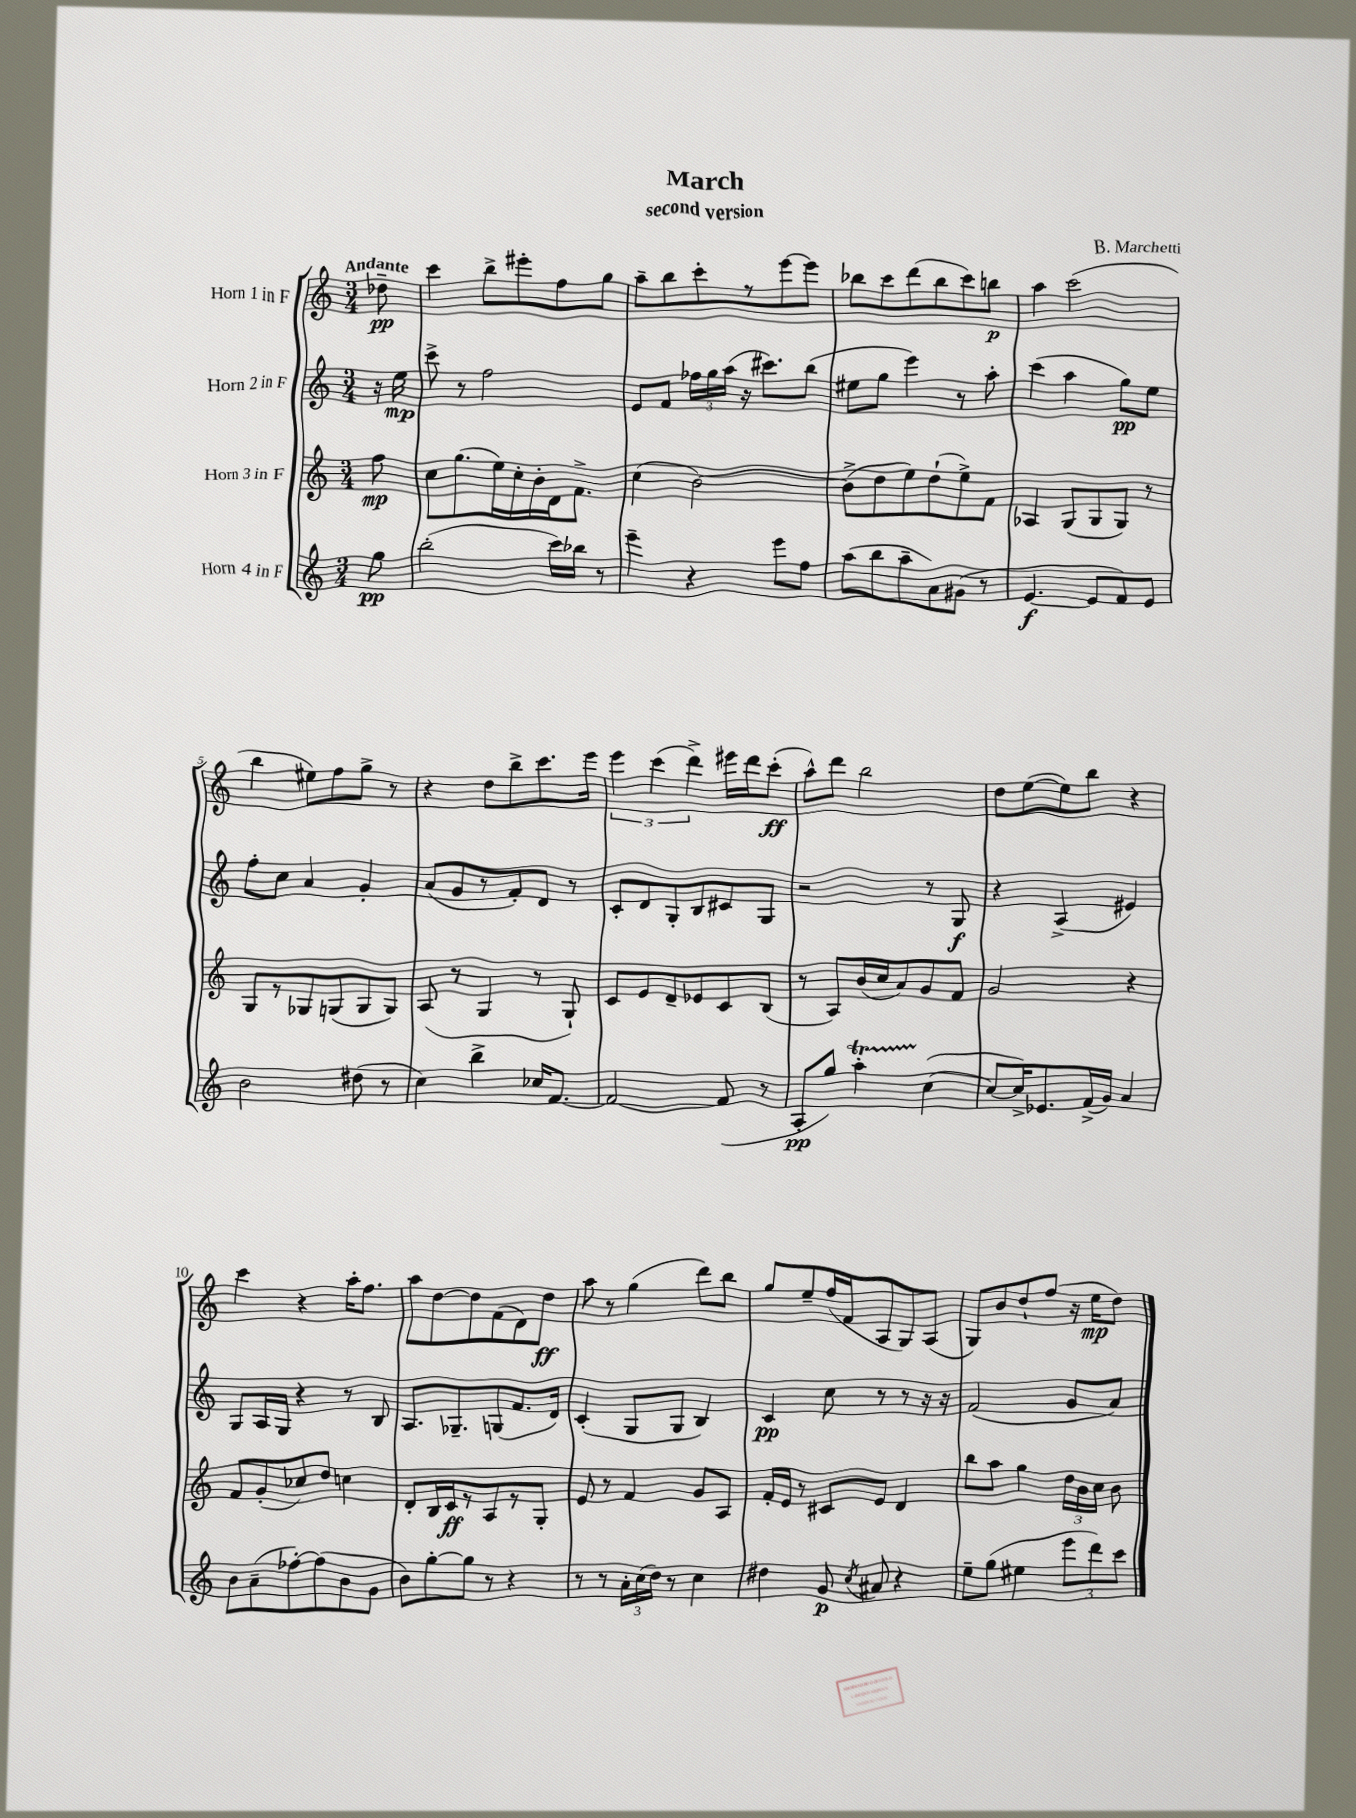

**kern	**kern	**kern	**kern
*staff4	*staff3	*staff2	*staff1
*clefG2	*clefG2	*clefG2	*clefG2
*k[]	*k[]	*k[]	*k[]
*M3/4	*M3/4	*M3/4	*M3/4
8gg	8ff	16r	8dd-~
.	.	16ee	.
=	=	=	=
(2bb'	8cc	8ccc^	4ccc
.	(8.gg	8r	.
.	.	2ff	8bb^
.	16ee)	.	.
.	16cc'	.	8eee#'
.	16b'	.	.
16ccc)	16d	.	8ff
16bb-	8.f^	.	.
8r	.	.	8gg
=	=	=	=
4eee~	(4cc	8e	8aa~
.	.	8f	8bb
4r	[2b)	24ff-	8ccc'
.	.	24gg	.
.	.	(24aa	.
.	.	16r	8r
.	.	8.ccc#)	.
8eee	.	.	[8eee
8ff	.	(8bb	8eee]
=	=	=	=
(8aa	(8b^]	8ee#	8bb-
8bb	8dd	8gg	8ccc
8aa~	8ee)	4eee)	(8ddd
8a)	(8dd`	.	8bb-
(8g#	8ee^)	8r	8ccc)
8r	8f	8aa'	8bb
=	=	=	=
[4.e	4A-	(4ccc	4aa
.	(8G	4aa	(2ccc
8e]	8G	.	.
8f)	8G)	8gg)	.
8e	8r	8ee	.
=	=	=	=
2b	8G	8ff'	4bb
.	8r	8cc	.
.	8G-	4a	8ee#)
.	(8G	.	8ff
(8dd#	8G	4g'	8gg^
8r	8G)	.	8r
=	=	=	=
4cc)	(8A	(8a	4r
.	8r	8g	.
4bb^	4G	8r	8dd
.	.	8f')	8bb^
16cc-	8r	8d	8.ccc
[8.f	.	.	.
.	8G`)	8r	.
.	.	.	16eee
=	=	=	=
2f_	8c	8c'	6eee
.	8e	8d	.
.	.	.	(6ccc
.	8d~	8G'	.
.	.	.	6ddd^)
.	8e-	8B	.
(8f]	8c	8c#	16eee#
.	.	.	16ddd
8r	(8B	8G	(8ccc'
=	=	=	=
8A'	8r	2r	8aa^^)
8gg)	8A)	.	8ddd
4aa'	(16b	.	2bb
.	16cc	.	.
.	8a)	.	.
([4cc	8g	8r	.
.	8f	8G	.
=	=	=	=
8cc_	2g	4r	8dd
16cc^])	.	.	([8ee
8.e-	.	.	.
.	.	(4A^	8ee])
(16f^	.	.	8bb
16g)	.	.	.
4a	4r	4e#)	4r
=	=	=	=
8b	8f	8G	4ccc
(8a~	(8g'	16A	.
.	.	16G	.
[8ff-')	8cc-)	4r	4r
(8ff-]	8dd	.	.
8b	4cc	8r	16aa'
.	.	.	8.ff
8g	.	8B	.
=	=	=	=
8b)	8d'	8.A	8aa
[8gg'	16B	.	[8dd
.	16c	8.G-~	.
8gg]	8r	.	8dd]
8r	8A	(8G	(8f
4r	8r	8.f	8d)
.	8G'	.	8dd
.	.	16d)	.
=	=	=	=
8r	8e	(4c'	8aa
8r	8r	.	8r
24a'	4f	8G	(4gg
(24cc	.	.	.
24dd)	.	.	.
8r	.	8G	.
4cc	8g	4B)	8ddd)
.	8A	.	8bb
=	=	=	=
4dd#	16f'	4c	8gg
.	16e	.	.
.	8r	.	8ee~
8g	8c#	8cc	(16ff
.	.	.	16f
8qcc	.	.	.
8a#	8e	8r	8A
4r	4d	8r	8G)
.	.	16r	(8A
.	.	16r	.
=	=	=	=
8ee~	8bb	(2f	8G)
(8gg	8aa	.	8b
4ee#	4gg	.	8dd`
.	.	.	(8ff
12eee	24dd	8g	16r
.	24b	.	.
.	.	.	16ee
12ddd)	24cc	.	.
.	8b	8a)	8dd)
12ccc	.	.	.
==	==	==	==
*-	*-	*-	*-
